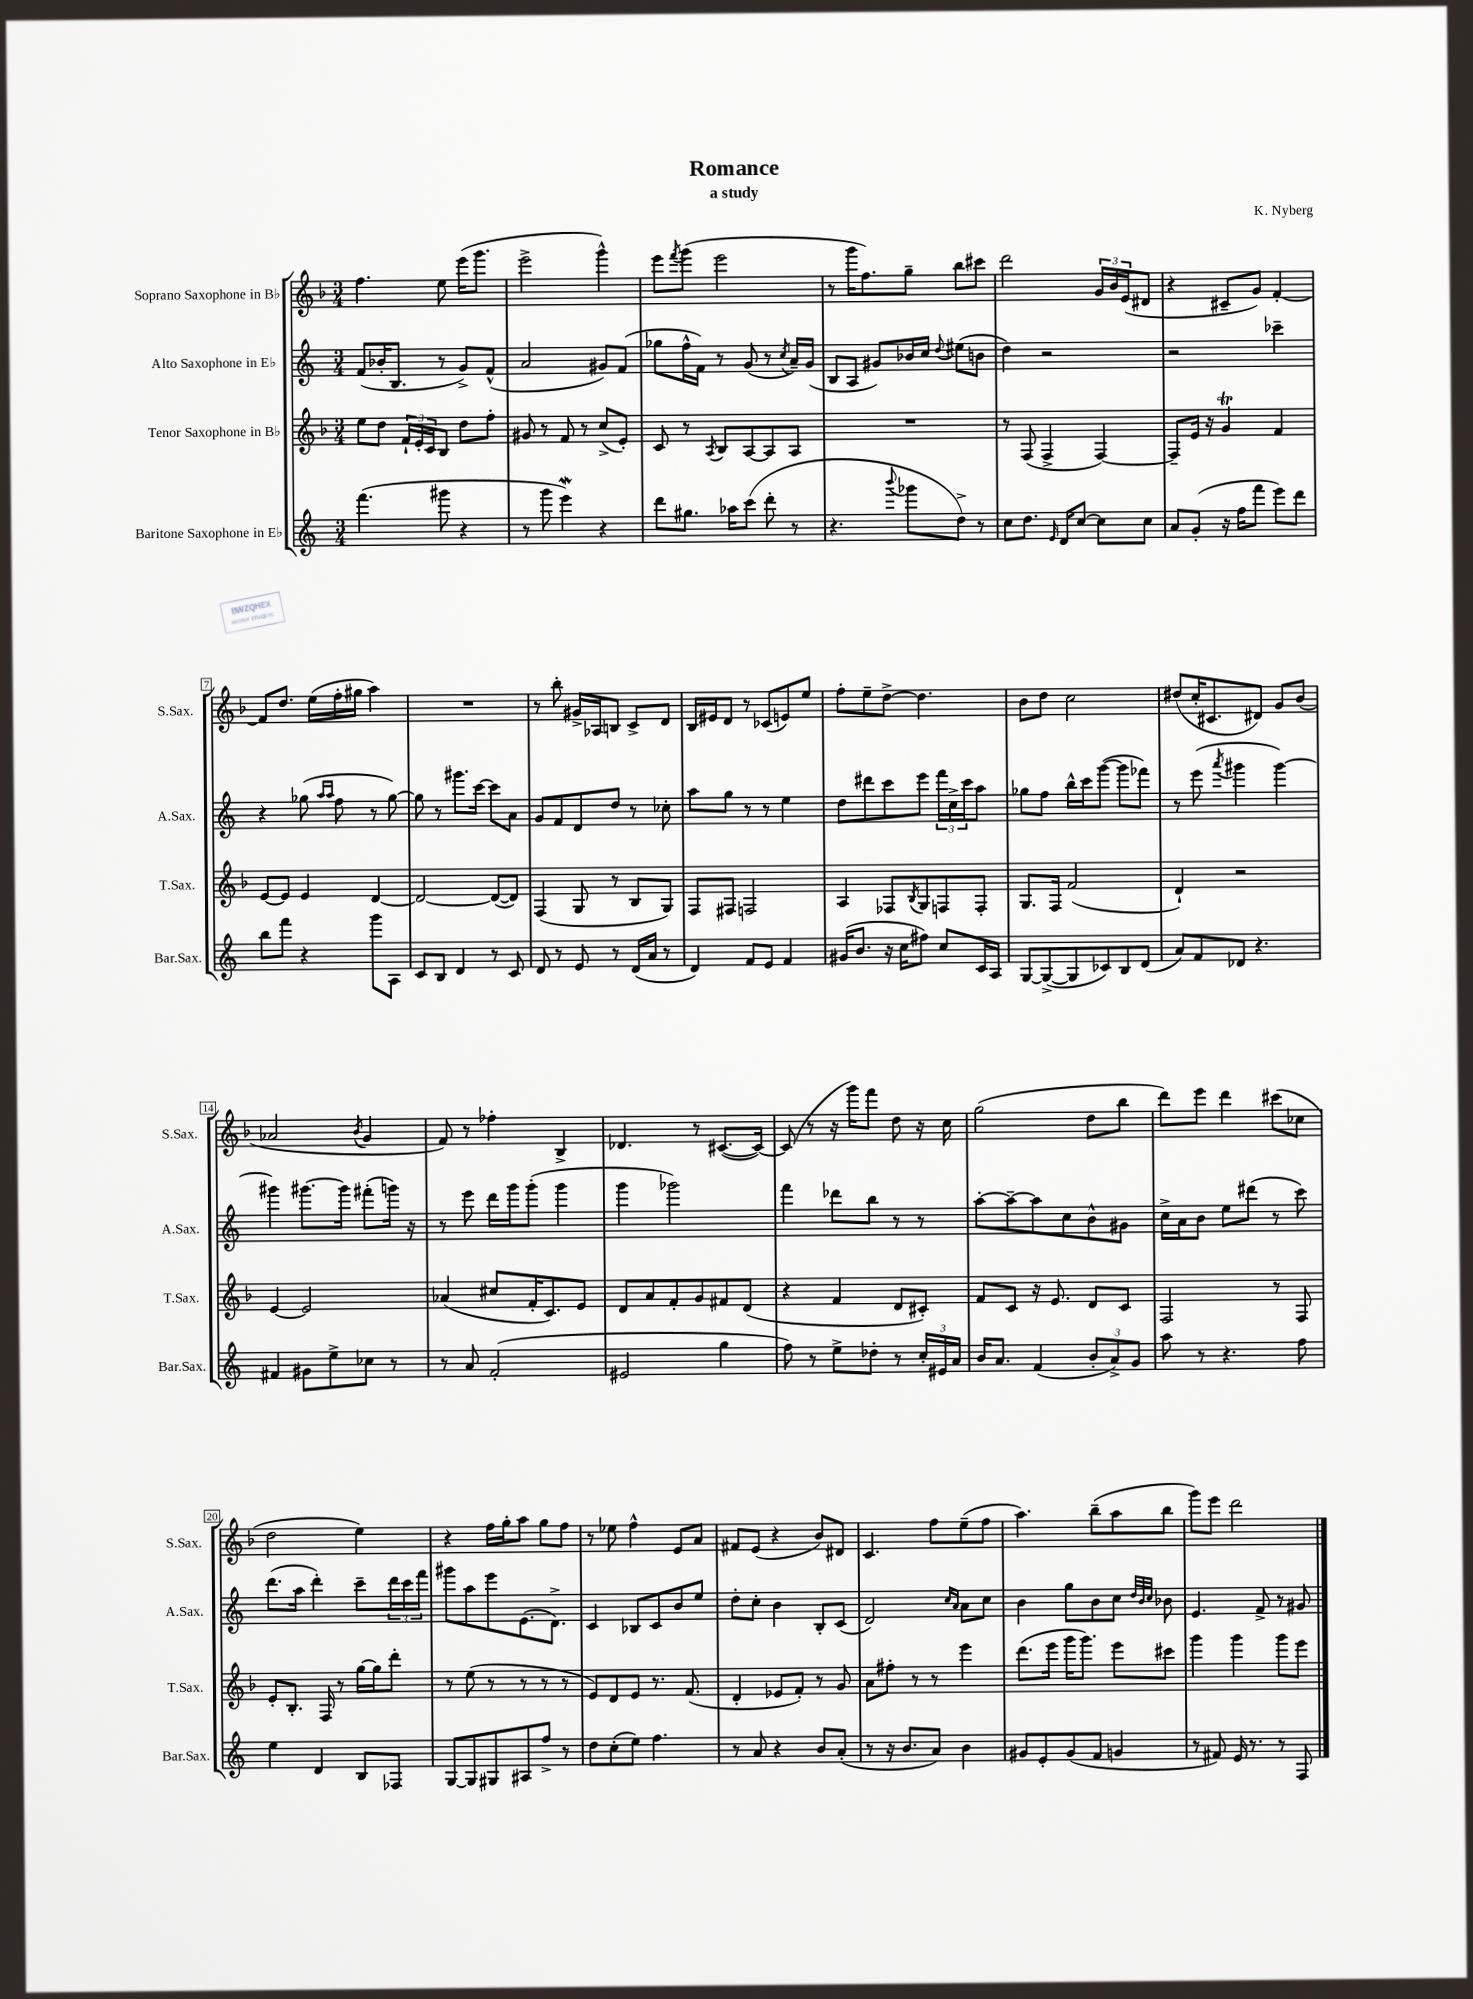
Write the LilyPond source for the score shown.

\header { title = "Romance" composer = "K. Nyberg" subtitle = "a study" }
<<
\new StaffGroup <<
\new Staff = "s0" \with { instrumentName = "Soprano Saxophone in Bb" shortInstrumentName = "S.Sax." } {
    \clef treble \key f \major \numericTimeSignature \time 3/4
    f''4. e''8 e'''16( g'''8. |
    e'''2-> g'''4-^) |
    e'''8 \acciaccatura { f'''8 } g'''8( e'''2 |
    r8 g'''16 f''8.) g''8-- bes''8 cis'''8 |
    d'''2 \tuplet 3/2 { g'16 bes'16 e'16( } dis'8 |
    r4 cis'8-- g'8) f'4~-. |
    f'8 d''8. e''16( f''16-. gis''16 a''4) |
    R2. |
    r8 bes''8-. gis'16-> aes16 b8 c'8-> d'8 |
    bes16 eis'16 d'8 r8 ces'8( e'8) e''8 |
    f''8-. e''8-- d''8~-> d''4. |
    bes'8 d''8 c''2 |
    dis''8( c''16-. cis'8. dis'8) g'8 bes'8( |
    aes'2 \acciaccatura { bes'8 } g'4 |
    f'8) r8 fes''4-. bes4-> |
    des'4. r8 cis'8.~( cis'16~) |
    cis'8( r8 r16 g'''16) f'''8 d''8 r16 c''16 |
    g''2( d''8 bes''8 |
    d'''8) e'''8 d'''4 cis'''8( ces''8 |
    d''2 e''4) |
    r4 f''16 g''16-. a''8 g''8 f''8 |
    r8 ees''8 f''4-^ e'8 a'8 |
    fis'8 e'8( r4 bes'8) dis'8 |
    c'4. f''8 e''8--( f''8 |
    a''4.) bes''8--( a''8 bes''8 |
    g'''8) e'''8 d'''2 \bar "|." |
}
\new Staff = "s1" \with { instrumentName = "Alto Saxophone in Eb" shortInstrumentName = "A.Sax." } {
    \clef treble \key c \major \numericTimeSignature \time 3/4
    f'8( bes'16-. b8. r8 g'8->) f'8-^( |
    a'2 gis'8) f'8( |
    ges''8 f''16-^ f'16) r8 g'8( r8 \acciaccatura { c''8 } a'16--) g'16( |
    b8 a8 gis'8) bes'16 c''16 \appoggiatura { d''8 } eis''8( b'8 |
    d''4) r2 |
    r2 ces'''4-- |
    r4 ges''8( \grace { a''16 a''16 } f''8 r8 ges''8~) |
    ges''8 r8 gis'''8. c'''16~ c'''8 a'8 |
    g'8 f'8 d'8 d''8 r8 ces''8-. |
    a''8 g''8 r8 r8 e''4 |
    d''8 dis'''8 c'''8 e'''8 \tuplet 3/2 { f'''16 c''16-> c'''16 } a''8 |
    ges''8 f''8 b''16-^ c'''16 g'''8~( g'''8 fes'''8) |
    r8 e'''8( \acciaccatura { a'''8 } gis'''4 gis'''4~) |
    gis'''4 gis'''8.~ gis'''16 fis'''8-.( g'''16) r16 |
    r8 e'''8 d'''16 g'''16 g'''8-.( g'''4 |
    g'''4 ges'''2) |
    f'''4 des'''8 b''8 r8 r8 |
    a''8~-. a''8~-- a''8 c''8 b'8-^ gis'8 |
    c''16-> a'16 b'8 e''8 dis'''8( r8 c'''8) |
    d'''8.( a''16 d'''4-.) c'''8-- \tuplet 3/2 { d'''16 c'''16 f'''16 } |
    gis'''8 a''8 e'''8 e'8.( d'8.->) |
    c'4 bes8 c'8 b'8 e''8 |
    d''8-. c''8-. b'4 b8-. c'8( |
    d'2) \grace { c''16 a'16 } a'8 c''8 |
    b'4 g''8 b'8 c''8 \grace { d''32 b'32 c''32 } bes'8 |
    e'4. f'8-> r8 gis'8 \bar "|." |
}
\new Staff = "s2" \with { instrumentName = "Tenor Saxophone in Bb" shortInstrumentName = "T.Sax." } {
    \clef treble \key f \major \numericTimeSignature \time 3/4
    e''8 d''8 \tuplet 3/2 { f'16-! e'16-. c'16 } bes8 d''8 f''8-. |
    gis'8 r8 f'8 r8 c''8->( e'8-.) |
    c'8 r8 \acciaccatura { a8 } bes8 a8~ a8 a8 |
    R2. |
    r8 f8( f4-> f4~) |
    f8-- e'16 r16 g'4\trill f'4 |
    e'8~ e'8 e'4 d'4~ |
    d'2~ d'8~( d'8) |
    f4( g8 r8 bes8 g8) |
    f8 fis8 f2 |
    a4 fes8 \acciaccatura { bes8 } g8 f8 f8-. |
    g8. f16 f'2( |
    d'4-!) r2 |
    e'4~ e'2 |
    aes'4( cis''8 f'16-. c'8.) e'8 |
    d'8 a'8 f'8-. g'8 fis'8 d'8( |
    r4 f'4 d'8 cis'8-.) |
    f'8 c'8 r16 e'8. d'8 c'8 |
    f2 r8 f8 |
    e'8-. bes8.-. f16 r8 g''16~ g''16 d'''8-. |
    r8 e''8( r8 r8 r8 r8 |
    e'8) d'8 e'8 r8. f'8.( |
    d'4-. ees'8 f'8-.) r8 g'8 |
    a'8 fis''8-. r8 r8 e'''4 |
    d'''8.( e'''16 g'''16 g'''8.) e'''8 cis'''8 |
    g'''4 g'''4 g'''8 e'''8 \bar "|." |
}
\new Staff = "s3" \with { instrumentName = "Baritone Saxophone in Eb" shortInstrumentName = "Bar.Sax." } {
    \clef treble \key c \major \numericTimeSignature \time 3/4
    f'''4.( gis'''8 r4 |
    r8 g'''8 e'''4\mordent) r4 |
    d'''8 gis''8. aes''16 c'''8( d'''8-. r8 |
    r4. \appoggiatura { b'''8 } ges'''8 d''8->) r8 |
    c''8 d''8. \grace { e'16 } d'16 c''8~ c''8 c''8 |
    a'8 g'8-.( r16 f''16 f'''8 e'''8) d'''8 |
    b''8 f'''8 r4 g'''8 a8 |
    c'8 b8 d'4 r8 c'8 |
    d'8 r8 e'8 r8 d'16( a'16 r8 |
    d'4) f'8 e'8 f'4 |
    gis'16( b'8. r16 c''16 fis''8) c''8 c'16 a16 |
    g8~ g8~->( g8 ces'8) b8 d'8( |
    a'8) f'8 des'8 r4. |
    fis'4 gis'8 e''8-> ces''8 r8 |
    r8 a'8 f'2-.( |
    eis'2 g''4 |
    f''8) r8 e''8-> des''8-. r8 \tuplet 3/2 { c''16-. eis'16 a'16 } |
    b'16 a'8. f'4( \tuplet 3/2 { b'8-. a'8->) g'8 } |
    a''8 r8 r4. f''8 |
    e''4 d'4 b8 fes8 |
    g8~ g8 gis8 ais8 f''8-> r8 |
    d''8 c''8-.( e''8) f''4. |
    r8 a'8 r4 b'8 a'8-.( |
    r8 r16 b'8. a'8) b'4 |
    gis'8 e'8-. gis'8( f'8 g'4 |
    r8 fis'8) e'16 r8. r8 f8 \bar "|." |
}
>>
>>
\layout { \context { \Score \override BarNumber.stencil = #(make-stencil-boxer 0.1 0.3 ly:text-interface::print) } }
